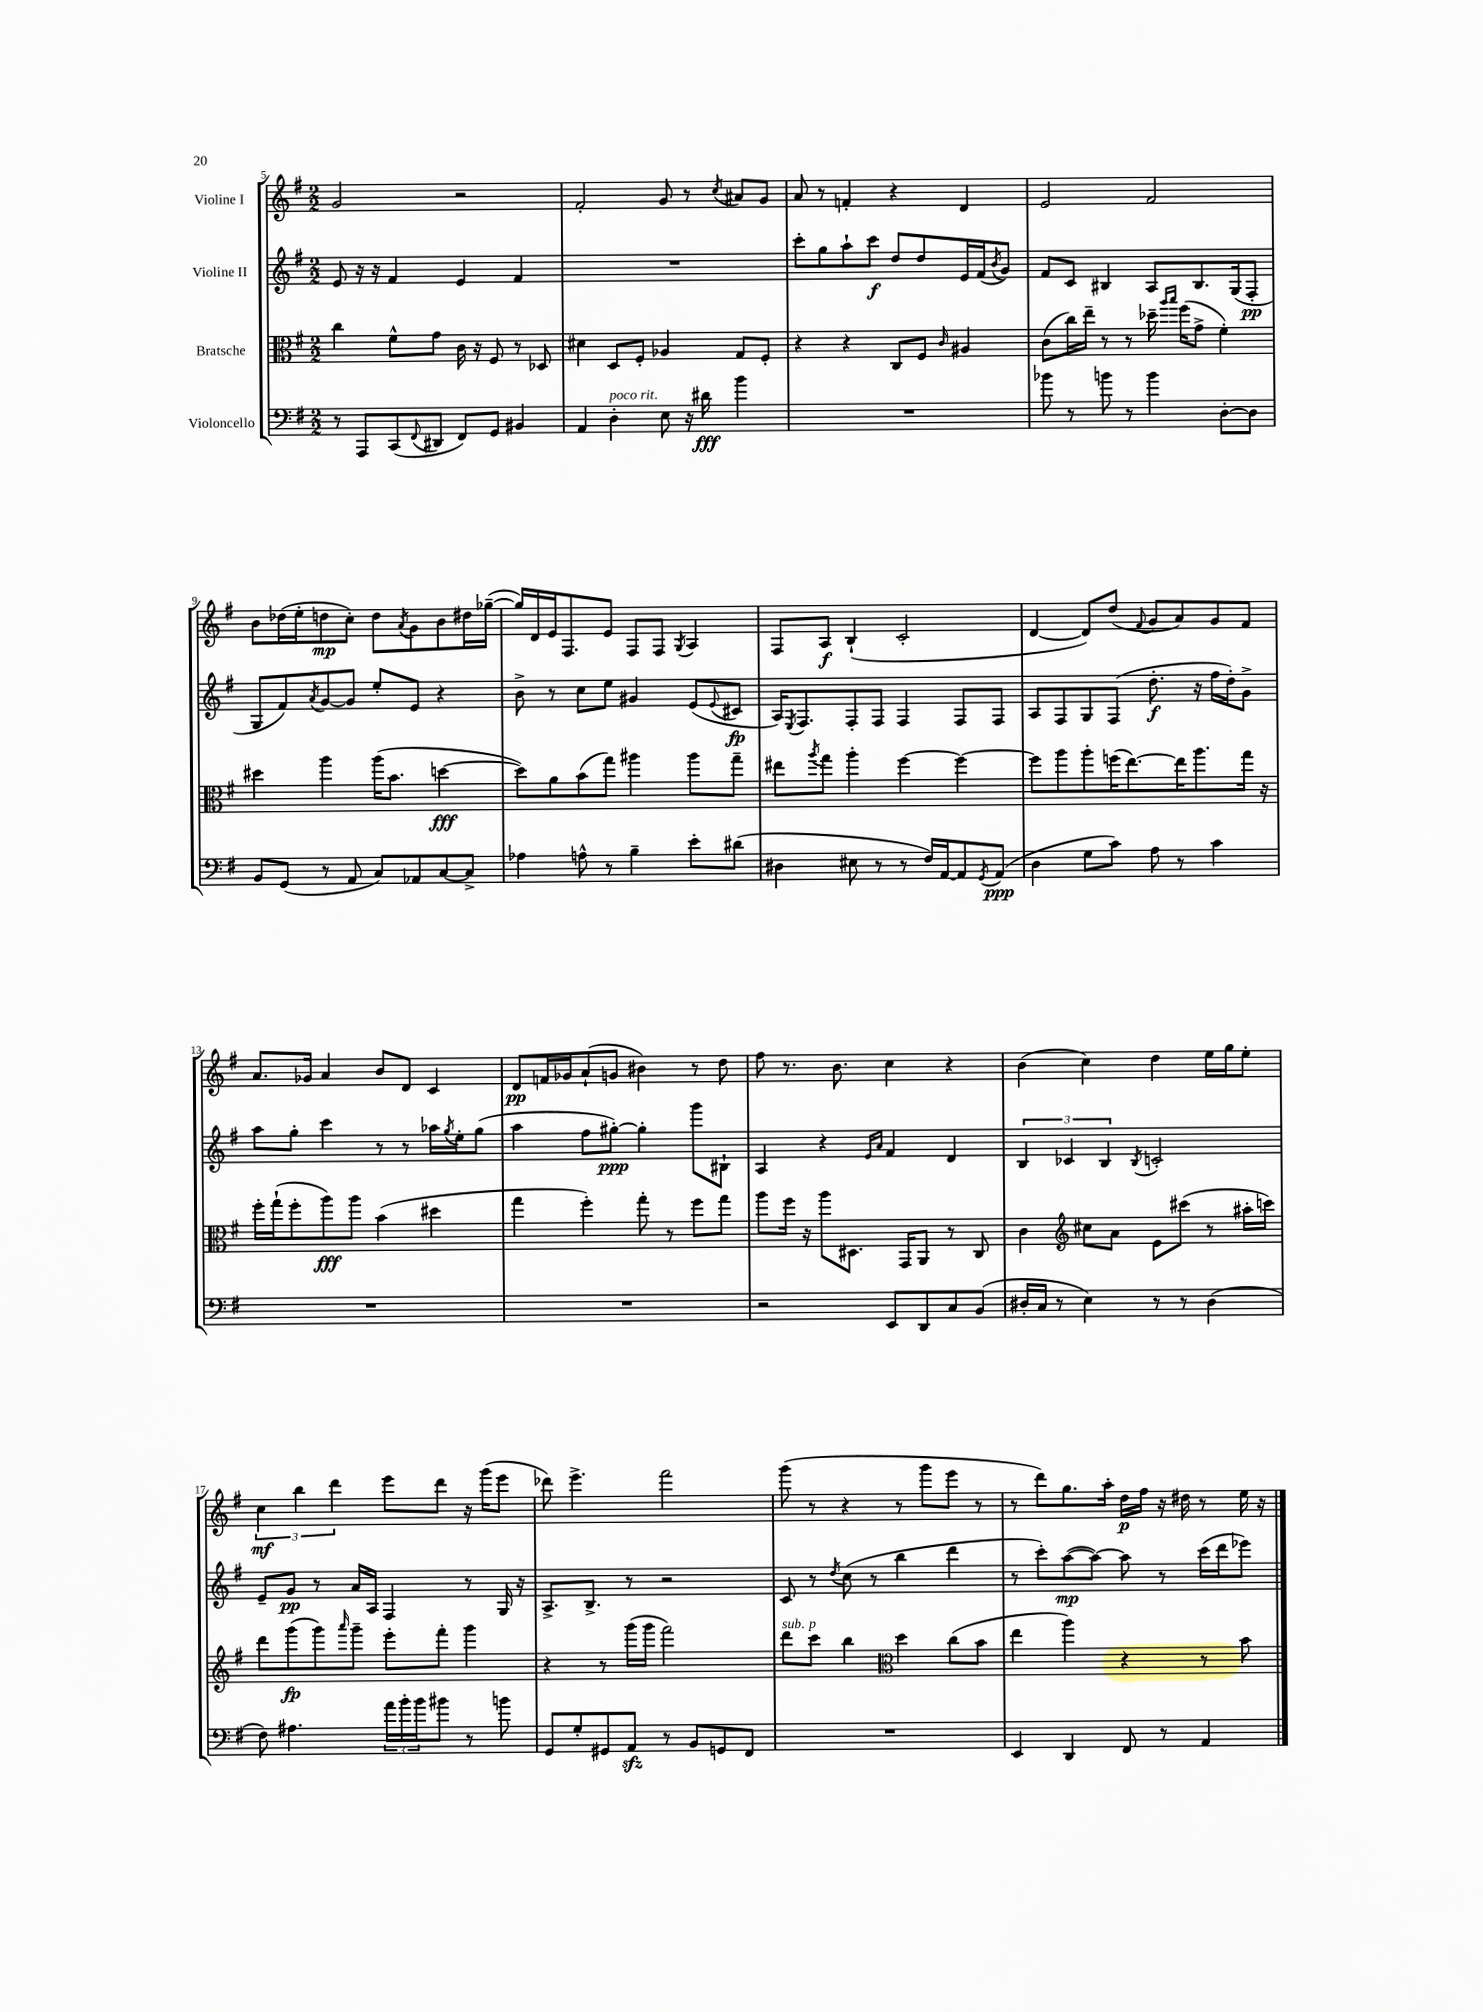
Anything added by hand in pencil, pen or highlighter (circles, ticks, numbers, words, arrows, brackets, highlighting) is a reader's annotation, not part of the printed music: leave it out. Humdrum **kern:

**kern	**dynam	**kern	**dynam	**kern	**dynam	**kern	**dynam
*part4	*part4	*part3	*part3	*part2	*part2	*part1	*part1
*staff4	*staff4	*staff3	*staff3	*staff2	*staff2	*staff1	*staff1
*I"Violoncello	*	*I"Bratsche	*	*I"Violine II	*	*I"Violine I	*
*clefF4	*	*clefC3	*	*clefG2	*	*clefG2	*
*k[f#]	*	*k[f#]	*	*k[f#]	*	*k[f#]	*
*M2/2	*	*M2/2	*	*M2/2	*	*M2/2	*
=5	=5	=5	=5	=5	=5	=5	=5
8r	.	4cc\	.	8e/	.	2g/	.
8AAA/L	.	.	.	16r	.	.	.
.	.	.	.	16r	.	.	.
(8CC/	.	8f#^^\L	.	4f#/	.	.	.
8qqFF#/	.	.	.	.	.	.	.
8DD#X/J	.	8g\J	.	.	.	.	.
8FF#/L)	.	16c\	.	4e/	.	2r	.
.	.	16r	.	.	.	.	.
8GG/J	.	8F#/	.	.	.	.	.
4BB#X/	.	8r	.	4f#/	.	.	.
.	.	8D-X/	.	.	.	.	.
=6	=6	=6	=6	=6	=6	=6	=6
4AA/	.	4d#X\	.	1r	.	2f#'/	.
!LO:TX:a:i:t=poco rit.	!	!	!	!	!	!	!
4D'\	.	8D/L	.	.	.	.	.
.	.	8F#'/J	.	.	.	.	.
8E\	.	4A-X/	.	.	.	8g/	.
16r	.	.	.	.	.	8r	.
16d#X\	fff	.	.	.	.	.	.
.	.	.	.	.	.	8qcc/	.
4b\	.	8G/L	.	.	.	8a#X/L	.
.	.	8F#'/J	.	.	.	8g/J	.
=7	=7	=7	=7	=7	=7	=7	=7
1r	.	4r	.	8ccc'\L	.	8a/	.
.	.	.	.	8gg\	.	8r	.
.	.	4r	.	8aa`\	.	4fn'/	.
.	.	.	.	8ccc\J	f	.	.
.	.	8C/L	.	8dd/L	.	4r	.
.	.	8F#/J	.	8dd/	.	.	.
.	.	16qqc/	.	.	.	.	.
.	.	4A#X/	.	16e/L	.	4d/	.
.	.	.	.	(16f#/J	.	.	.
.	.	.	.	8qb/	.	.	.
.	.	.	.	8g/J)	.	.	.
=8	=8	=8	=8	=8	=8	=8	=8
8b-X\	.	(8c\L	.	8f#/L	.	2e/	.
8r	.	16cc\L)	.	8c/J	.	.	.
.	.	16ee~\JJ	.	.	.	.	.
8bn\	.	8r	.	4B#X/	.	.	.
8r	.	8r	.	.	.	.	.
4b\	.	16dd-X~\	.	8A/L	.	2f#/	.
.	.	16qqaa/LL	.	.	.	.	.
.	.	16qqbb/JJ	.	.	.	.	.
.	.	(16ff#\KL	.	.	.	.	.
.	.	8g^\J	.	8.B#/	.	.	.
[8D'\L	.	4f#'\)	.	.	.	.	.
.	.	.	.	(16G/k	.	.	.
8D\J]	.	.	.	8F#'/J	pp	.	.
!!LO:LB:g=z
=9	=9	=9	=9	=9	=9	=9	=9
8BB/L	.	4dd#X\	.	8G/L	.	8b\L	.
(8GG/J	.	.	.	8f#/)	.	(16dd-X\L	.
.	.	.	.	.	.	16ee'\J	.
.	.	.	.	8qa/	.	.	.
8r	.	4aa\	.	[8g/	.	8ddn\	mp
8AA/	.	.	.	8g/J]	.	8cc'\J)	.
8C/L)	.	(16aa\KL	.	8ee'/L	.	8dd\L	.
.	.	8.b\J	.	.	.	.	.
.	.	.	.	.	.	8qa/	.
8AA-X/	.	.	.	8e/J	.	8g\	.
[8C/	.	[4ddn\	fff	4r	.	8b\	.
8C^/J]	.	.	.	.	.	16dd#X\L	.
.	.	.	.	.	.	([16gg-X~\JJ	.
=10	=10	=10	=10	=10	=10	=10	=10
4A-X\	.	8dd\L])	.	8b^\	.	16gg-/LL])	.
.	.	.	.	.	.	16d/	.
.	.	8a\	.	8r	.	16e/J	.
.	.	.	.	.	.	8.F#/	.
8An^^\	.	(8b\	.	8cc\L	.	.	.
8r	.	8gg\J)	.	8ee\J	.	8e/J	.
4B~\	.	4aa#X\	.	4g#X/	.	8F#/L	.
.	.	.	.	.	.	8F#/J	.
.	.	.	.	.	.	8qG/	.
8e'\L	.	8aa#\L	.	(8e/L	.	4A/	.
.	.	.	.	8qqe/	.	.	.
(8d#X\J	.	8gg~\J	.	8c#X/J	fp	.	.
=11	=11	=11	=11	=11	=11	=11	=11
4D#X\	.	8ee#X\L	.	16A/KL)	.	8F#/L	.
.	.	.	.	8qE/	.	.	.
.	.	.	.	8.F#/	.	.	.
.	.	8qaa/	.	.	.	.	.
.	.	8gg\J	.	.	.	8A/J	f
8E#X\	.	4aa'\	.	8F#'/	.	(4B`/	.
8r	.	.	.	8F#/J	.	.	.
8r	.	[4ff#\	.	4F#/	.	2c'/	.
16F#/LL)	.	.	.	.	.	.	.
[16AA/J	.	.	.	.	.	.	.
8AA/]	.	4ff#\_	.	8F#/L	.	.	.
8qGG/	.	.	.	.	.	.	.
(8AA/J	ppp	.	.	8F#/J	.	.	.
=12	=12	=12	=12	=12	=12	=12	=12
4D\	.	8ff#\L]	.	8A/L	.	[4d/	.
.	.	8aa\	.	8F#/	.	.	.
8G\L	.	8aa'\	.	8G/	.	8d/L])	.
8c\J)	.	(16ffn\K	.	(8F#/J	.	(8dd/J	.
.	.	[8.ee\)	.	.	.	.	.
.	.	.	.	.	.	8qqf#/	.
8A\	.	.	.	8.dd'\	f	8g/L	.
8r	.	16ee\K]	.	.	.	8a/)	.
.	.	8.aa\	.	16r	.	.	.
4c\	.	.	.	16ff#\LL	.	8g/	.
.	.	.	.	16dd'\J)	.	.	.
.	.	16gg\Jk	.	8g^\J	.	8f#/J	.
.	.	16r	.	.	.	.	.
!!LO:LB:g=z
=13	=13	=13	=13	=13	=13	=13	=13
1r	.	16ff#'\LL	.	8aa\L	.	8.a/L	.
.	.	(16gg`\J	.	.	.	.	.
.	.	8ff#'\	.	8gg'\J	.	.	.
.	.	.	.	.	.	16g-X/Jk	.
.	.	8aa\)	fff	4ccc\	.	4a/	.
.	.	8aa\J	.	.	.	.	.
.	.	(4b\	.	8r	.	8b/L	.
.	.	.	.	8r	.	8d/J	.
.	.	4dd#X\	.	16aa-X\LL	.	4c/	.
.	.	.	.	8qgg/	.	.	.
.	.	.	.	16ee'\J	.	.	.
.	.	.	.	(8gg\J	.	.	.
=14	=14	=14	=14	=14	=14	=14	=14
1r	.	4gg\	.	4aa\	.	8d/L	pp
.	.	.	.	.	.	16fn/L	.
.	.	.	.	.	.	16g-X/J	.
.	.	4ff#'\)	.	8ff#\L	.	(8a`/	.
.	.	.	.	[8gg#X'\J)	ppp	8gn/J	.
.	.	8gg'\	.	4gg#'\]	.	4b#X\)	.
.	.	8r	.	.	.	.	.
.	.	8ff#\L	.	8ggg\L	.	8r	.
.	.	8gg\J	.	8B#X`\J	.	8dd\	.
=15	=15	=15	=15	=15	=15	=15	=15
2r	.	8aa\L	.	4A/	.	8ff#\	.
.	.	16ff#\Jk	.	.	.	8.r	.
.	.	16r	.	.	.	.	.
.	.	8aa\L	.	4r	.	.	.
.	.	.	.	.	.	8.b\	.
.	.	8.D#X\J	.	.	.	.	.
.	.	.	.	16qqe/LL	.	.	.
.	.	.	.	16qqa/JJ	.	.	.
8EE/L	.	.	.	4f#/	.	4cc\	.
.	.	16GG/KL	.	.	.	.	.
8DD/	.	8AA/J	.	.	.	.	.
8C/	.	8r	.	4d/	.	4r	.
(8BB/J	.	8C/	.	.	.	.	.
=16	=16	=16	=16	=16	=16	=16	=16
16D#X'/LL	.	4c\	.	6B/	.	(4b\	.
16C/JJ	.	.	.	.	.	.	.
8r	.	.	.	.	.	.	.
.	.	.	.	6c-X/	.	.	.
*	*	*clefG2	*	*	*	*	*
4E\)	.	8cc#X\L	.	.	.	4cc\)	.
.	.	.	.	6B/	.	.	.
.	.	8a\J	.	.	.	.	.
.	.	.	.	8qB/	.	.	.
8r	.	8e\L	.	2cn'/	.	4dd\	.
8r	.	(8ccc#X\J	.	.	.	.	.
(4D#\	.	8r	.	.	.	16ee\LL	.
.	.	.	.	.	.	16gg\J	.
.	.	16aa#X'\LL	.	.	.	8ee'\J	.
.	.	16cccn\JJ)	.	.	.	.	.
!!LO:LB:g=z
=17	=17	=17	=17	=17	=17	=17	=17
8F#\)	.	8ddd\L	.	8e~/L	.	6cc\	mf
4.A#X\	.	(8ggg\	fp	8g/J	pp	.	.
.	.	.	.	.	.	6bb\	.
.	.	8ggg\)	.	8r	.	.	.
.	.	.	.	.	.	6ddd\	.
.	.	16qqaaa/	.	.	.	.	.
.	.	8ggg~\J	.	16a/LL	.	.	.
.	.	.	.	16A/JJ	.	.	.
24a\LL	.	8eee'\L	.	4F#/	.	8eee\L	.
24b'\	.	.	.	.	.	.	.
24b\J	.	.	.	.	.	.	.
8b#X\J	.	8fff#'\J	.	.	.	8ddd\J	.
8r	.	4ggg\	.	8r	.	16r	.
.	.	.	.	.	.	(16ggg\KL	.
8bn\	.	.	.	16G/	.	8eee\J	.
.	.	.	.	16r	.	.	.
=18	=18	=18	=18	=18	=18	=18	=18
8GG/L	.	4r	.	8.A^/L	.	8ddd-X\)	.
8G'/	.	.	.	.	.	4.eee^\	.
.	.	.	.	8.B^/J	.	.	.
8GG#X/	.	8r	.	.	.	.	.
8AAzz/J	.	(16ggg\LL	.	8r	.	.	.
.	.	16ggg\JJ	.	.	.	.	.
8r	.	2fff#\)	.	2r	.	2fff#\	.
8BB/L	.	.	.	.	.	.	.
8GGn/	.	.	.	.	.	.	.
8FF#/J	.	.	.	.	.	.	.
=19	=19	=19	=19	=19	=19	=19	=19
!	!	!LO:TX:a:i:t=sub. p	!	!	!	!	!
1r	.	8ddd\L	.	8c/	.	(8ggg\	.
.	.	8ccc\J	.	8r	.	8r	.
.	.	.	.	8qdd/	.	.	.
.	.	4bb\	.	(8cc\	.	4r	.
.	.	.	.	8r	.	.	.
*	*	*clefC3	*	*	*	*	*
.	.	4dd\	.	4bb\	.	8r	.
.	.	.	.	.	.	8ggg\L	.
.	.	(8cc\L	.	4ddd\	.	8eee\J	.
.	.	8b\J	.	.	.	8r	.
=20	=20	=20	=20	=20	=20	=20	=20
4EE/	.	4ee\	.	8r	.	8r	.
.	.	.	.	8ccc'\L)	.	8ddd\L)	.
4DD/	.	4aa\)	.	([8aa\	mp	8.gg\	.
.	.	.	.	8aa\J_)	.	.	.
.	.	.	.	.	.	16aa'\Jk	.
8FF#/	.	4r	.	8aa\]	.	16dd\LL	p
.	.	.	.	.	.	16ff#\JJ	.
8r	.	.	.	8r	.	16r	.
.	.	.	.	.	.	16dd#X\	.
4AA/	.	8r	.	(16ccc\LL	.	8r	.
.	.	.	.	16ddd\J	.	.	.
.	.	8b\	.	8eee-X\J)	.	16ee\	.
.	.	.	.	.	.	16r	.
==	==	==	==	==	==	==	==
*-	*-	*-	*-	*-	*-	*-	*-
